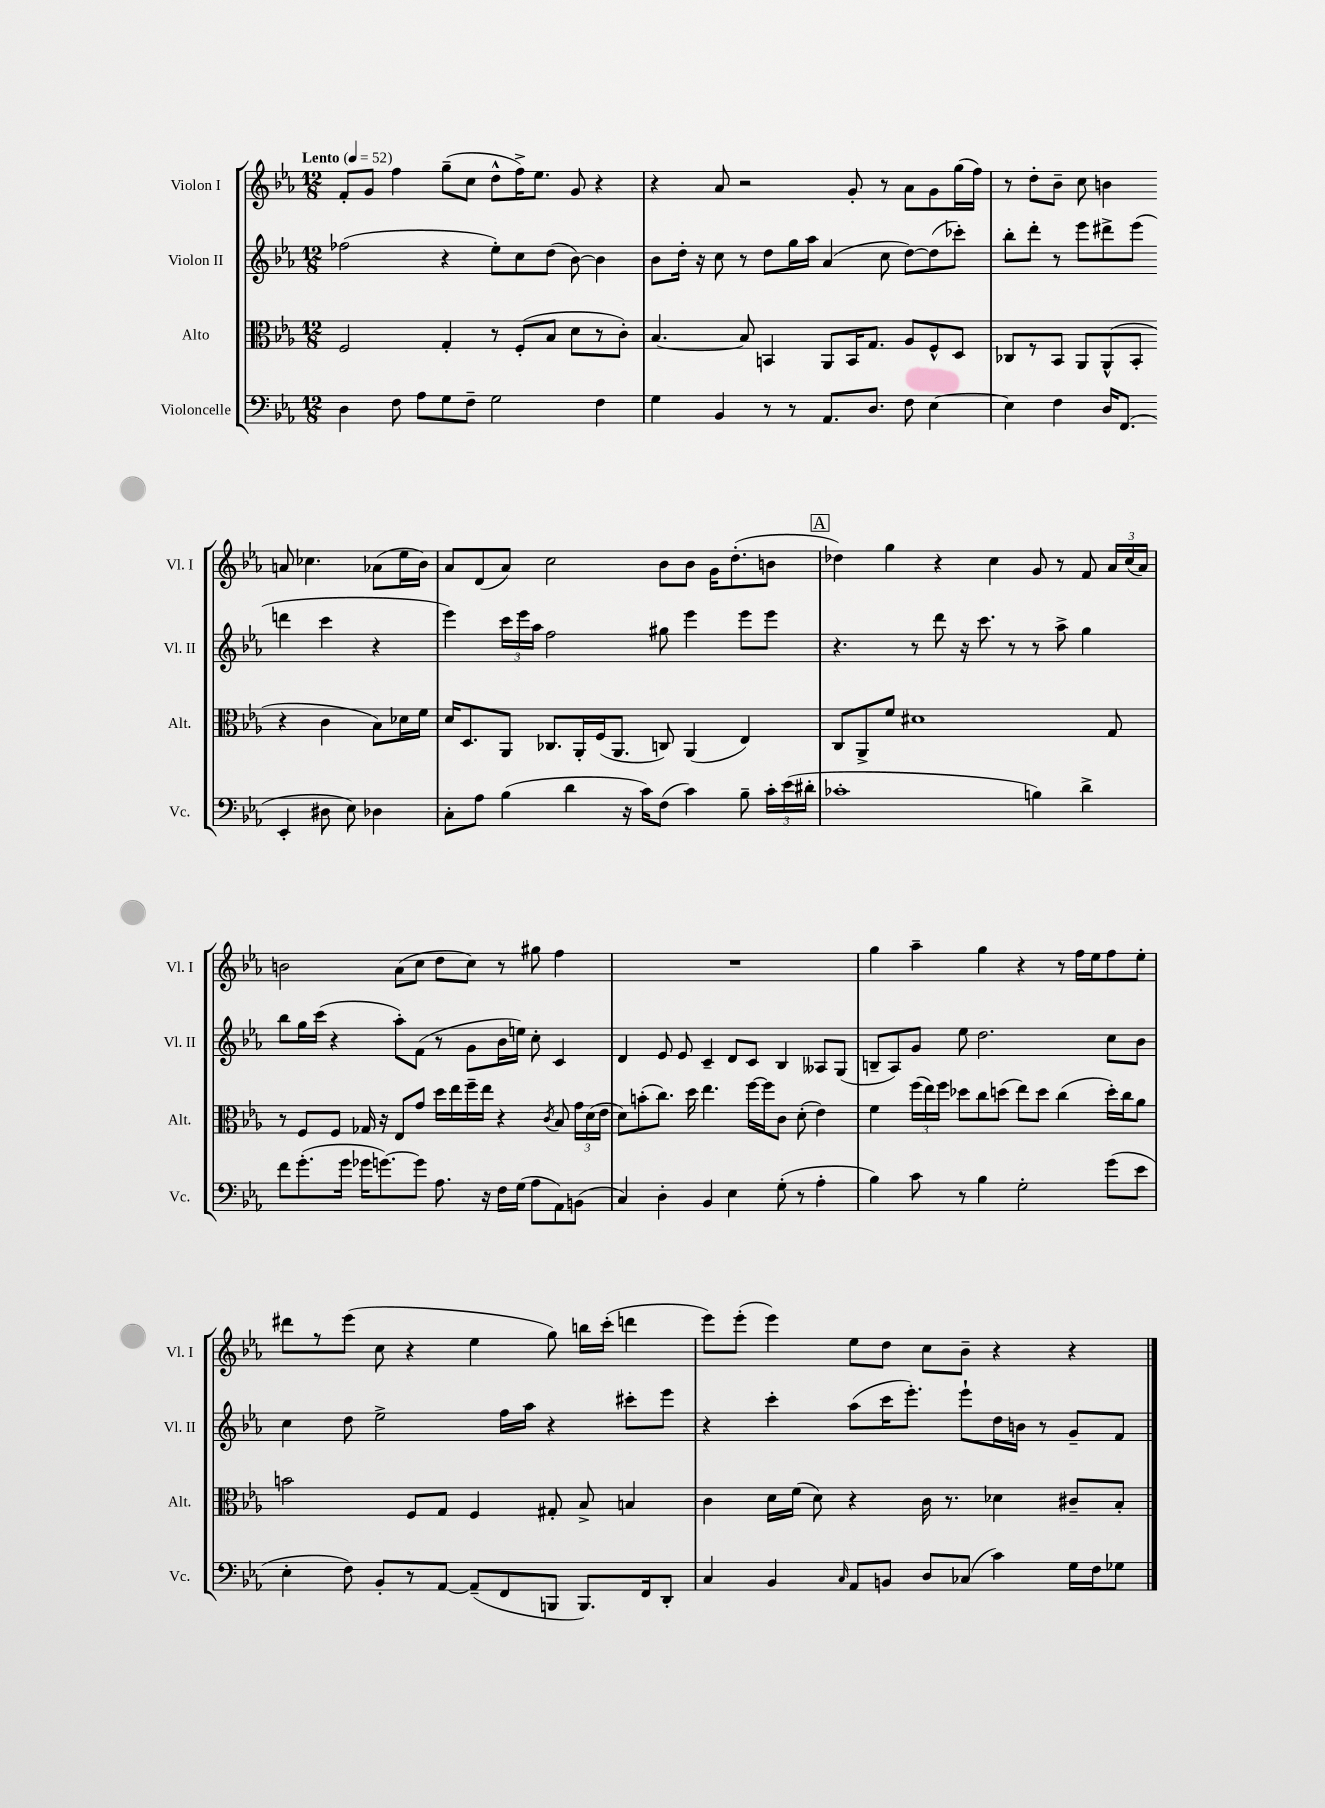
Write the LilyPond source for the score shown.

<<
\new StaffGroup <<
\new Staff = "s0" \with { instrumentName = "Violon I" shortInstrumentName = "Vl. I" } {
    \clef treble \key ees \major \numericTimeSignature \time 12/8 \tempo "Lento" 4 = 52
    \autoBeamOff f'8[-. g'8] f''4 g''8[--( c''8] d''8[-^ f''16->) ees''8.] g'8 r4 |
    r4 aes'8 r2 g'8-. r8 aes'8[ g'8 g''16( f''16]) |
    r8 d''8[-. bes'8]-- c''8 b'4 a'8 ces''4. aes'8[( ees''16 b'16]) |
    aes'8[ d'8( aes'8]) c''2 bes'8[ bes'8] g'16[ d''8.-.( b'8] |
    \mark \markup { \box "A" } des''4) g''4 r4 c''4 g'8 r8 f'8 \tuplet 3/2 { aes'16[ c''16( aes'16]) } |
    b'2 aes'8[( c''8] d''8[ c''8]) r8 gis''8 f''4 |
    R1. |
    g''4 aes''4-- g''4 r4 r8 f''16[ ees''16 f''8 ees''8]-. |
    dis'''8[ r8 ees'''8]( c''8 r4 ees''4 g''8) b''16[ c'''16]-.( d'''4 |
    ees'''8[) ees'''8]-.( ees'''4) ees''8[ d''8] c''8[ bes'8]-- r4 r4 \bar "|." |
}
\new Staff = "s1" \with { instrumentName = "Violon II" shortInstrumentName = "Vl. II" } {
    \clef treble \key ees \major \numericTimeSignature \time 12/8
    \autoBeamOff fes''2( r4 ees''8[-.) c''8 d''8]( bes'8~) bes'4 |
    bes'8[ d''16]-. r16 c''8 r8 d''8[ g''16 aes''16] aes'4( c''8 d''8[~) d''8( ces'''8]-.) |
    bes''8[-. d'''8]-. r8 ees'''8[ dis'''8-> ees'''8]( d'''4 c'''4 r4 |
    ees'''4) \tuplet 3/2 { c'''16[ ees'''16 aes''16] } f''2 gis''8 ees'''4 ees'''8[ ees'''8] |
    \mark \markup { \box "A" } r4. r8 d'''8 r16 c'''8. r8 r8 aes''8-> g''4 |
    bes''8[ g''16 c'''16]( r4 aes''8[-.) f'8]( r8 g'8[ bes'16 e''16]) c''8-. c'4 |
    d'4 ees'8 ees'8 c'4-- d'8[ c'8] bes4 aeses8[ g8]( |
    b8[-- aes8) g'8] ees''8 d''2. c''8[ bes'8] |
    c''4 d''8 ees''2-> f''16[ aes''16] r4 cis'''8[-. ees'''8] |
    r4 c'''4-. aes''8[( c'''16 ees'''8.]-.) ees'''8[-! d''16 b'16] r8 g'8[-- f'8] \bar "|." |
}
\new Staff = "s2" \with { instrumentName = "Alto" shortInstrumentName = "Alt." } {
    \clef alto \key ees \major \numericTimeSignature \time 12/8
    \autoBeamOff f2 g4-. r8 f8[-.( bes8] d'8[ r8 c'8]-.) |
    bes4.~ bes8 b,4 aes,8[ b,16 g8.] aes8[ f8-^ d8] |
    ces8[ r8 bes,8] aes,8[ aes,8-^( bes,8]-. r4 c'4 bes8[) des'16 f'16] |
    d'16[ d8. aes,8] ces8.[ aes,16-. f16( aes,8.] c8) aes,4( ees4) |
    \mark \markup { \box "A" } c8[ aes,8-> f'8] dis'1 g8 |
    r8 f8[ f8] ges16 r16 ees8[ g'8] d''16[ ees''16 f''16-- ees''16] r4 \acciaccatura { c'8 } bes8 \tuplet 3/2 { g'16[ d'16( ees'16] } |
    d'8[) b'8-.( c''8.]) d''16 ees''4. f''16[~ f''16 c'8] d'8-.( ees'4) |
    f'4 \tuplet 3/2 { f''16[( ees''16) f''16] } des''8[ c''8 d''8]( ees''8[) d''8] c''4( d''16[-.) c''16 aes'8] |
    b'2 f8[ g8] f4 gis8-. bes8-> b4 |
    c'4 d'16[ f'16]( d'8) r4 c'16 r8. des'4 cis'8[-- bes8]-. \bar "|." |
}
\new Staff = "s3" \with { instrumentName = "Violoncelle" shortInstrumentName = "Vc." } {
    \clef bass \key ees \major \numericTimeSignature \time 12/8
    \autoBeamOff d4 f8 aes8[ g8 f8]-- g2 f4 |
    g4 bes,4 r8 r8 aes,8.[ d8.] f8 ees4~ |
    ees4 f4 d16[ f,8.]( ees,4-. dis8 ees8) des4 |
    c8[-. aes8] bes4( d'4 r16 c'16[) f8]( c'4) bes8-- \tuplet 3/2 { c'16[-. ees'16( dis'16]-. } |
    \mark \markup { \box "A" } ces'1-. b4) d'4-> |
    f'8[ g'8.-.( g'16] ges'16[ g'8.~) g'8] aes8. r16 f16[ g16]( aes8[ aes,8) b,8]( |
    c4) d4-. bes,4 ees4 g8-.( r8 aes4-. |
    bes4) c'8 r8 bes4 g2-. g'8[( ees'8] |
    ees4-. f8) bes,8[-. r8 aes,8]~ aes,8[--( f,8 b,,8] b,,8.[) f,16 d,8]-. |
    c4 bes,4 \grace { c16 } aes,8[ b,8] d8[ ces8]( c'4) g16[ f16 ges8] \bar "|." |
}
>>
>>
\layout { \context { \Score \remove "Bar_number_engraver" } }
